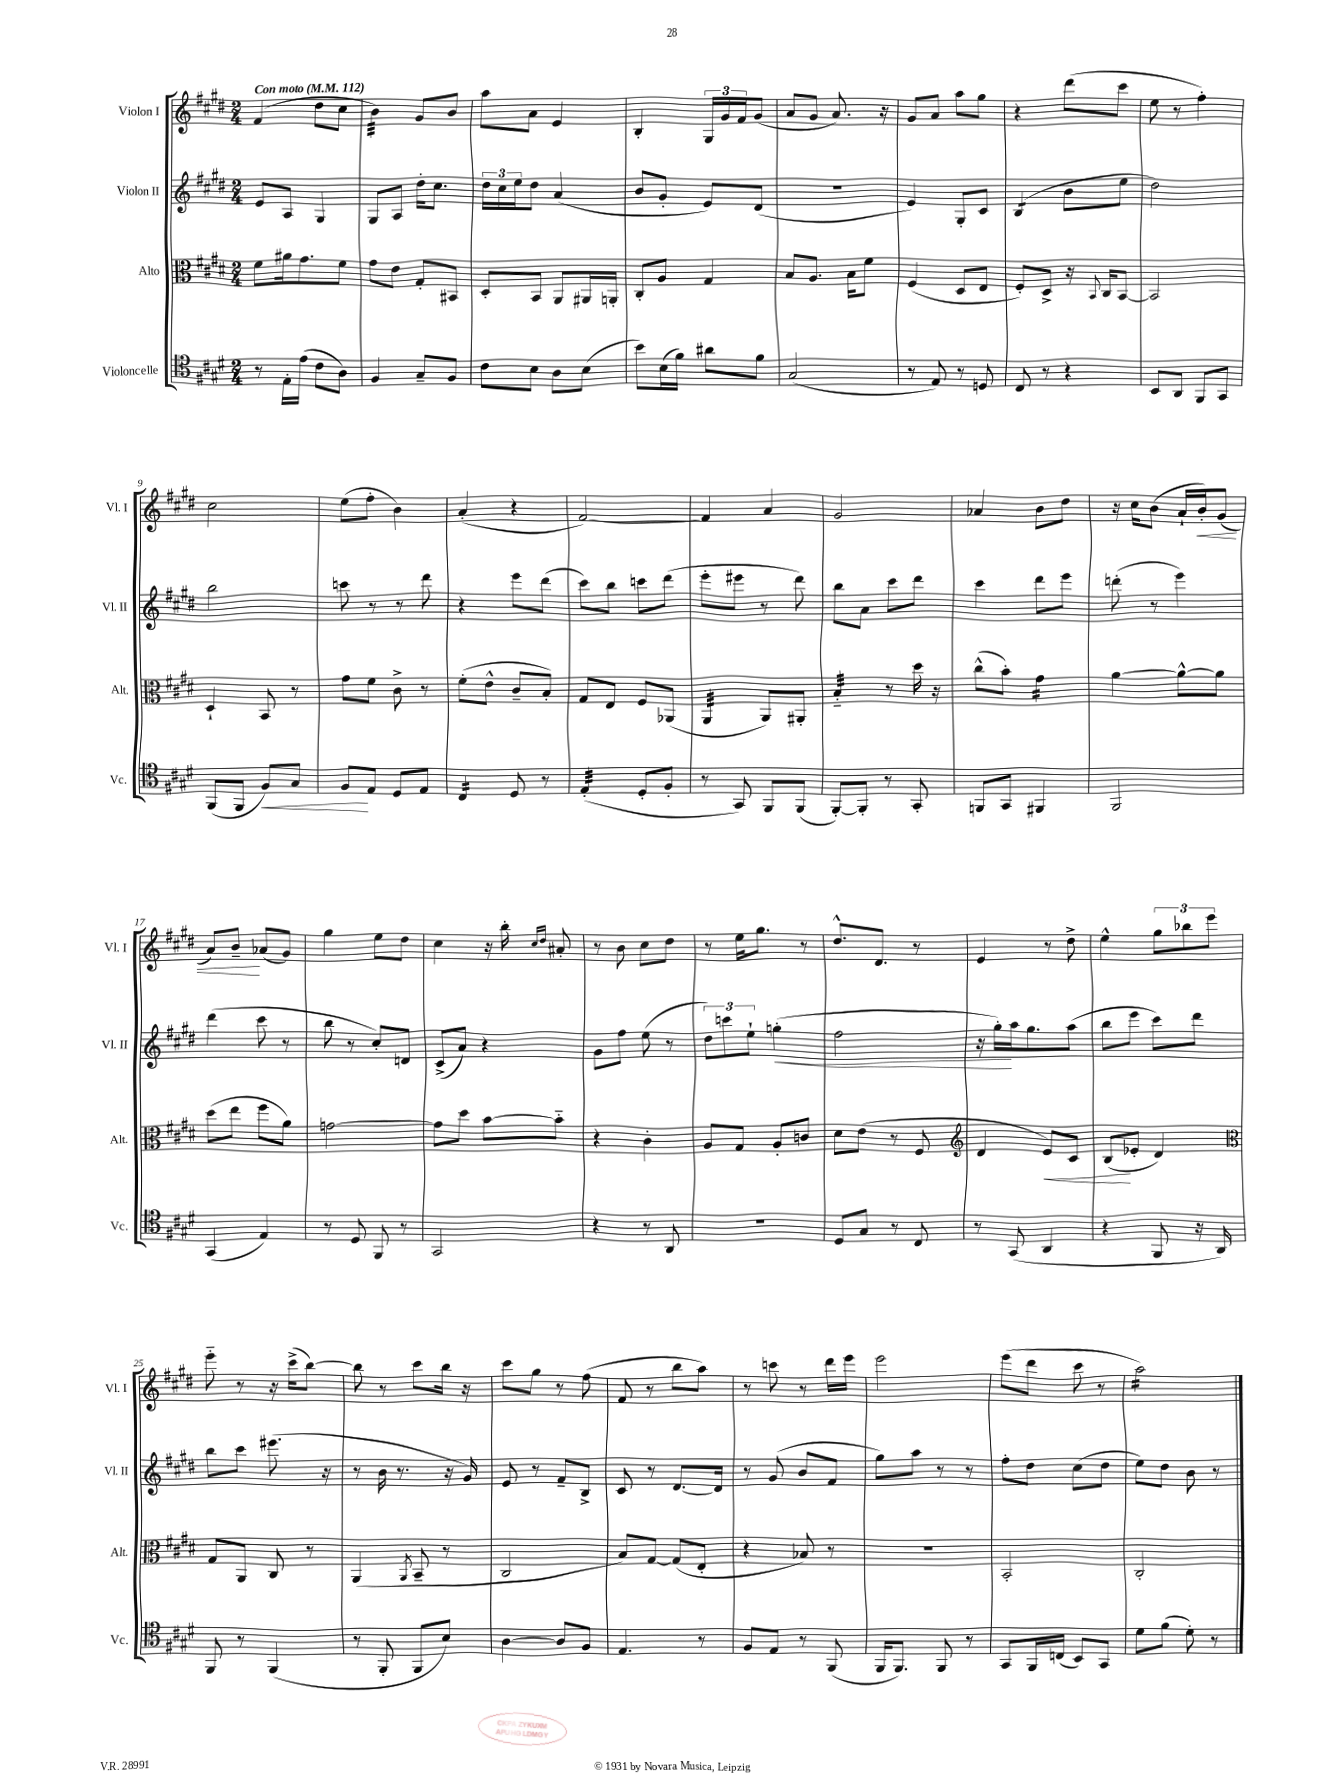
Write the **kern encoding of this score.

**kern	**kern	**kern	**kern
*staff4	*staff3	*staff2	*staff1
*clefC4	*clefC3	*clefG2	*clefG2
*k[f#c#g#d#]	*k[f#c#g#d#]	*k[f#c#g#d#]	*k[f#c#g#d#]
*M2/4	*M2/4	*M2/4	*M2/4
*MM112	*MM112	*MM112	*MM112
8r	8f#	8e	(4f#
16E'	16a#	8A	.
(16e	8.g#	.	.
8c#	.	4G#	8dd#
8A)	8f#	.	8cc#
=	=	=	=
4F#	8g#	8G#	4b)
.	8e	8A	.
8G#~	8G#'	16dd#'	8g#
.	.	8.cc#	.
8F#	8BB#	.	8b
=	=	=	=
8c#	8D#'	24dd#	8aa
.	.	24cc#	.
.	.	24ee	.
8B	8BB	8dd#	8a
8A	8AA	(4a	4e
(8B	16AA#	.	.
.	16AA'	.	.
=	=	=	=
8b)	8C#'	8b	4B'
(16B	8A	8g#'	.
16f#)	.	.	.
8a#	4G#	8e)	24G#
.	.	.	24g#
.	.	.	24f#
8f#	.	(8d#	(8g#
=	=	=	=
(2G#	8B	2r	8a
.	8.A	.	8g#
.	.	.	8.a)
.	16B	.	.
.	8f#	.	.
.	.	.	16r
=	=	=	=
8r	(4F#	4e)	8g#
8E)	.	.	8a
8r	8D#	8G#'	8aa
8D	8E	8c#	8gg#
=	=	=	=
8C#	8F#')	(4B	4r
8r	8D#^	.	.
4r	16r	8b	(8ddd#
.	8qqBB	.	.
.	16C#	.	.
.	[8BB	8ee	8ccc#
=	=	=	=
8BB	2BB]	2dd#)	8ee
8AA	.	.	8r
8FF#	.	.	4ff#')
8GG#	.	.	.
=	=	=	=
(8FF#	4D#`	2bb	2cc#
8FF#	.	.	.
8F#)	8BB	.	.
8G#	8r	.	.
=	=	=	=
8F#	8g#	8ccc	(8ee
8E	8f#	8r	8ff#'
8D#	8c#^	8r	4b)
8E	8r	8ddd#	.
=	=	=	=
4C#	(8f#'	4r	(4a'
.	8e^^	.	.
8D#	8c#~	8eee	4r
8r	8B')	(8ddd#	.
=	=	=	=
(4E'	8G#	8ccc#)	[2f#)
.	8E	8bb	.
8D#'	8F#	8ccc	.
8F#'	(8AA-	(8ddd#	.
=	=	=	=
8r	4AA	8eee'	4f#]
8GG#)	.	8eee#	.
8FF#	8AA)	8r	4a
(8FF#	8AA#'	8ddd#)	.
=	=	=	=
[8FF#')	4B'~	8bb	2g#
8FF#']	.	8a	.
8r	8r	8ccc#	.
8GG#'	16dd#	8ddd#	.
.	16r	.	.
=	=	=	=
8FF	(8cc#^^	4ccc#	4a-
8GG#	8b')	.	.
4FF#	4g#	8ddd#	8b
.	.	8eee	8dd#
=	=	=	=
2FF#	[4a	(8ddd'	16r
.	.	.	16cc#
.	.	8r	(8b
.	8a^^_	4eee)	16a`
.	.	.	16b')
.	8a]	.	(8g#
=	=	=	=
(4GG#	(8dd#	(4ddd#	8a)
.	8ee	.	8b~
4E)	8ff#	8ccc#	(8a-
.	8a)	8r	8g#)
=	=	=	=
8r	[2g	8bb	4gg#
8D#	.	8r	.
8FF#	.	8cc#')	8ee
8r	.	8d	8dd#
=	=	=	=
2GG#	8g]	(8c#^	4cc#
.	8dd#	8a)	.
.	[8b	4r	16r
.	.	.	16bb'
.	.	.	16qqcc#
.	.	.	16qqdd#
.	8b'~]	.	8a#'
=	=	=	=
4r	4r	8g#	8r
.	.	8ff#	8b
8r	4c#'	(8ee	8cc#
8AA	.	8r	8dd#
=	=	=	=
2r	8A	12dd#)	8r
.	.	12ccc	.
.	8G#	.	16ee
.	.	12ee`	.
.	.	.	8.gg#
.	8A'	(4gg'	.
.	8c	.	8r
=	=	=	=
8D#	8d#	2ff#	8.dd#^^
8G#	(8e	.	.
.	.	.	8.d#
8r	8r	.	.
8C#	8F#	.	8r
=	=	=	=
*	*clefG2	*	*
8r	4d#	16r	4e
.	.	16gg#')	.
(8GG#	.	16aa	.
.	.	8.gg#	.
4AA	8e)	.	8r
.	8c#	(8aa	8dd#^
=	=	=	=
4r	(8B	8bb	4ee^^
.	8e-'	8eee	.
8FF#	4d#)	8ccc#)	12gg#
.	.	.	12bb-
16r	.	8ddd#	.
.	.	.	12eee
16AA)	.	.	.
=	=	=	=
*	*clefC3	*	*
8FF#	8G#	8bb	8eee'~
8r	8AA	8ccc#	8r
(4FF#	8C#	(8.eee#	16r
.	.	.	(16ccc#^
.	8r	.	[8bb)
.	.	16r	.
=	=	=	=
8r	(4AA	8r	8bb]
8FF#'	.	16b	8r
.	.	8.r	.
.	8qAA	.	.
8FF#	8BB~	.	8ccc#
8B)	8r	16r	16bb
.	.	16g#)	16r
=	=	=	=
[4A	2C#	8e	8ccc#
.	.	8r	8gg#
8A]	.	8f#~	8r
8F#	.	8B^	(8ff#
=	=	=	=
4.E	8B)	8c#	8f#
.	[8G#	8r	8r
.	(8G#]	[8.d#	8bb
8r	8E'	.	8aa)
.	.	16d#]	.
=	=	=	=
8F#	4r	8r	8r
8E	.	(8g#	8ccc
8r	8B-)	8b	8r
(8FF#	8r	8f#	16ddd#
.	.	.	16eee
=	=	=	=
16FF#	2r	8gg#)	2eee
8.FF#)	.	.	.
.	.	8aa	.
8FF#	.	8r	.
8r	.	8r	.
=	=	=	=
8GG#	2BB'	8ff#'	(8eee
16FF#	.	8dd#	8ddd#
(16C	.	.	.
8BB)	.	(8cc#	8ccc#
8GG#	.	8dd#	8r
=	=	=	=
8d#	2C#'	8ee)	2aa)
(8f#	.	8dd#	.
8d#')	.	8b	.
8r	.	8r	.
==	==	==	==
*-	*-	*-	*-
